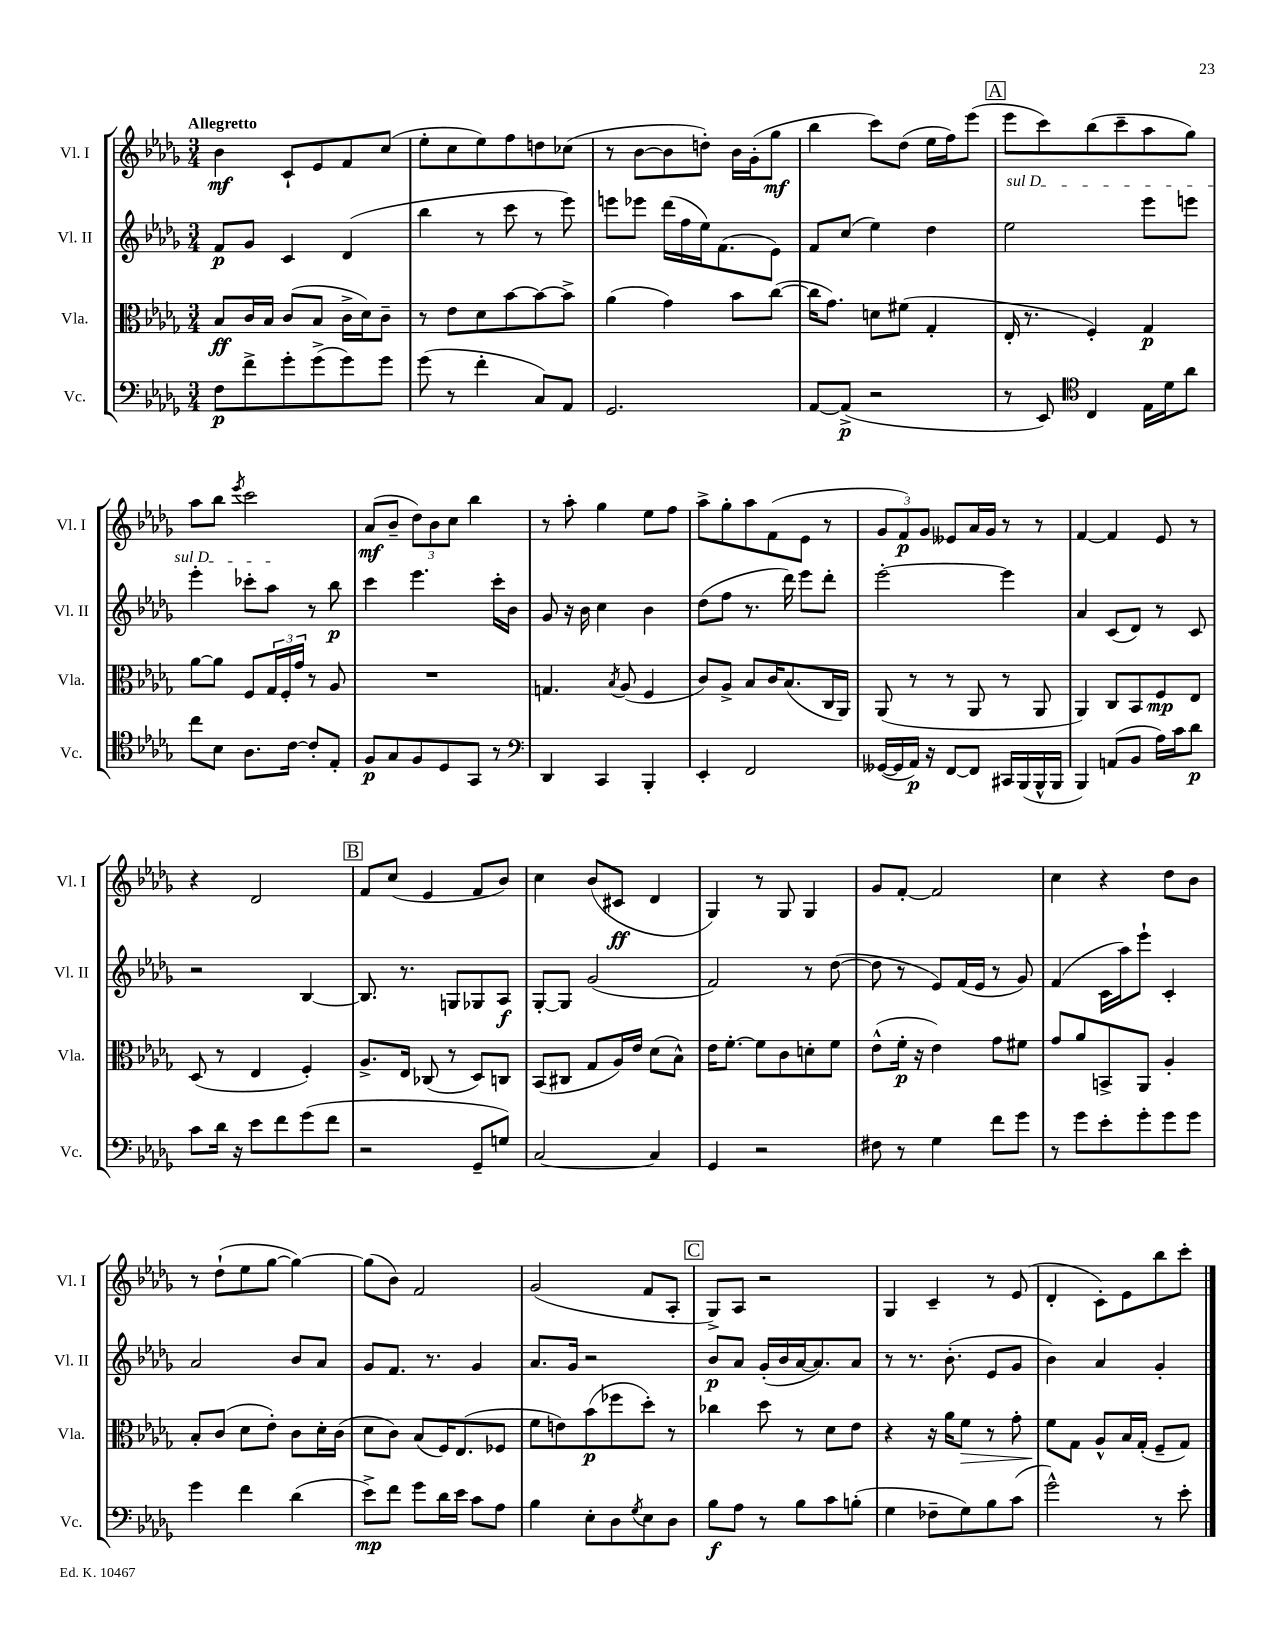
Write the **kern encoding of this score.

**kern	**dynam	**kern	**dynam	**kern	**dynam	**kern	**dynam
*part4	*part4	*part3	*part3	*part2	*part2	*part1	*part1
*staff4	*staff4	*staff3	*staff3	*staff2	*staff2	*staff1	*staff1
*I"Vc.	*	*I"Vla.	*	*I"Vl. II	*	*I"Vl. I	*
*I'Vc.	*	*I'Vla.	*	*I'Vl. II	*	*I'Vl. I	*
*clefF4	*	*clefC3	*	*clefG2	*	*clefG2	*
*k[b-e-a-d-g-]	*	*k[b-e-a-d-g-]	*	*k[b-e-a-d-g-]	*	*k[b-e-a-d-g-]	*
*M3/4	*	*M3/4	*	*M3/4	*	*M3/4	*
=1	=1	=1	=1	=1	=1	=1	=1
!	!	!	!	!	!	!LO:TX:a:B:t=Allegretto	!
8F\L	p	8B-/L	ff	8f/L	p	4b-\	mf
8f^\	.	16c/L	.	8g-/J	.	.	.
.	.	16B-/JJ	.	.	.	.	.
8g-'\	.	(8c/L	.	4c/	.	8c`/L	.
(8g-^\	.	8B-/J	.	.	.	8e-/	.
8g-\)	.	16c^\LL	.	(4d-/	.	8f/	.
.	.	16d-\J)	.	.	.	.	.
8g-\J	.	8c~\J	.	.	.	(8cc/J	.
=2	=2	=2	=2	=2	=2	=2	=2
(8g-\	.	8r	.	4bb-\	.	8ee-'\L	.
8r	.	8e-\L	.	.	.	8cc\	.
4f'\	.	8d-\	.	8r	.	8ee-\)	.
.	.	[8b-\	.	8ccc\	.	8ff\	.
8C/L)	.	8b-\_	.	8r	.	8ddn\	.
8AA-/J	.	8b-^\J]	.	8eee-\)	.	(8cc-X\J	.
=3	=3	=3	=3	=3	=3	=3	=3
2.GG-/	.	(4a-\	.	8eeen\L	.	8r	.
.	.	.	.	8eee-X\J	.	[8b-\L	.
.	.	4g-\)	.	(16ddd-\LL	.	8b-\]	.
.	.	.	.	16ff\	.	.	.
.	.	.	.	16ee-\J)	.	8ddn'\J)	.
.	.	.	.	(8.f\	.	.	.
.	.	8b-\L	.	.	.	16b-\LL	.
.	.	.	.	.	.	(16g-'\J	.
.	.	([8cc\J	.	8e-\J)	.	8gg-\J	mf
=4	=4	=4	=4	=4	=4	=4	=4
[8AA-/L	.	16cc\KL]	.	8f/L	.	4bb-\	.
.	.	8.g-\J)	.	.	.	.	.
(8AA-^/J]	p	.	.	(8cc/J	.	.	.
2r	.	8dn\L	.	4ee-\)	.	8ccc\L)	.
.	.	(8f#X\J	.	.	.	(8dd-\J	.
.	.	4G-'/	.	4dd-\	.	16ee-\LL	.
.	.	.	.	.	.	16ff\J)	.
.	.	.	.	.	.	(8eee-\J	.
!!LO:REH:place=s1:t=A
=5	=5	=5	=5	=5	=5	=5	=5
!	!	!	!	!LO:TX:a:i:t=sul D	!	!	!
8r	.	16E-'/	.	2ee-\	.	8eee-\L	.
.	.	8.r	.	.	.	.	.
8EE-/)	.	.	.	.	.	8ccc\)	.
*clefC4	*	*	*	*	*	*	*
4C/	.	4F'/)	.	.	.	(8bb-\	.
.	.	.	.	.	.	8ccc~\	.
16E-\LL	.	4G-/	p	8eee-\L	.	8aa-\	.
16d-\J	.	.	.	.	.	.	.
8a-\J	.	.	.	8eeen\J	.	8gg-\J)	.
!!LO:LB:g=z
=6	=6	=6	=6	=6	=6	=6	=6
8cc\L	.	[8a-\L	.	4eee-'\	.	8aa-\L	.
8B-\J	.	8a-\J]	.	.	.	8bb-\J	.
.	.	.	.	.	.	8qeee-/	.
8.A-\L	.	8F/L	.	8ccc-X'\L	.	2ccc\	.
.	.	24G-/L	.	8aa-\J	.	.	.
.	.	24F'/	.	.	.	.	.
[16c\Jk	.	.	.	.	.	.	.
.	.	24g-/JJ	.	.	.	.	.
8c'/L]	.	8r	.	8r	.	.	.
8E-'/J	.	8A-/	.	8bb-\	p	.	.
=7	=7	=7	=7	=7	=7	=7	=7
8F/L	p	2.r	.	4ccc\	.	(8a-/L	mf
8G-/	.	.	.	.	.	8b-~/J	.
8F/	.	.	.	4.eee-\	.	12dd-\L)	.
.	.	.	.	.	.	12b-\	.
8D-/	.	.	.	.	.	.	.
.	.	.	.	.	.	12cc\J	.
8GG-/J	.	.	.	.	.	4bb-\	.
8r	.	.	.	16ccc'\LL	.	.	.
.	.	.	.	16b-\JJ	.	.	.
=8	=8	=8	=8	=8	=8	=8	=8
*clefF4	*	*	*	*	*	*	*
4DD-/	.	4.Gn/	.	8g-/	.	8r	.
.	.	.	.	16r	.	8aa-'\	.
.	.	.	.	16b-\	.	.	.
4CC/	.	.	.	4cc\	.	4gg-\	.
.	.	8qB-/	.	.	.	.	.
.	.	(8A-/	.	.	.	.	.
4BBB-'/	.	4F/	.	4b-\	.	8ee-\L	.
.	.	.	.	.	.	8ff\J	.
=9	=9	=9	=9	=9	=9	=9	=9
4EE-'/	.	8c/L)	.	(8dd-\L	.	8aa-^\L	.
.	.	8A-^/J	.	8ff\J	.	8gg-'\	.
2FF/	.	8B-/L	.	8.r	.	8aa-\	.
.	.	16c/K	.	.	.	(8f\	.
.	.	(8.B-/	.	16ddd-\)	.	.	.
.	.	.	.	8eee-\L	.	8e-\J	.
.	.	16C/L	.	8ddd-'\J	.	8r	.
.	.	16AA-/JJ)	.	.	.	.	.
=10	=10	=10	=10	=10	=10	=10	=10
([16GG--X/LL	.	(8AA-/	.	[2eee-'\	.	12g-/L	.
16GG--/]	.	.	.	.	.	.	.
.	.	.	.	.	.	12f/)	p
16AA-/JJ)	p	8r	.	.	.	.	.
.	.	.	.	.	.	12g-/J	.
16r	.	.	.	.	.	.	.
[8FF/L	.	8r	.	.	.	8e--X/L	.
8FF/J]	.	8AA-/	.	.	.	16a-/L	.
.	.	.	.	.	.	16g-/JJ	.
16CC#X/LL	.	8r	.	4eee-\]	.	8r	.
(16BBB-/	.	.	.	.	.	.	.
16BBB-^^/	.	8AA-/	.	.	.	8r	.
16BBB-/JJ	.	.	.	.	.	.	.
=11	=11	=11	=11	=11	=11	=11	=11
4BBB-/)	.	4AA-/)	.	4a-/	.	[4f/	.
(8AAn/L	.	8C/L	.	(8c/L	.	4f/]	.
8BB-/J	.	8BB-/	.	8d-/J)	.	.	.
16A-\LL)	.	8F/	mp	8r	.	8e-/	.
16c\J	.	.	.	.	.	.	.
8d-\J	p	8E-/J	.	8c/	.	8r	.
!!LO:LB:g=z
=12	=12	=12	=12	=12	=12	=12	=12
8c\L	.	(8D-/	.	2r	.	4r	.
16d-\Jk	.	8r	.	.	.	.	.
16r	.	.	.	.	.	.	.
8e-\L	.	4E-/	.	.	.	2d-/	.
8f\	.	.	.	.	.	.	.
(8g-\	.	4F'/)	.	[4B-/	.	.	.
8f\J	.	.	.	.	.	.	.
!!LO:REH:place=s1:t=B
=13	=13	=13	=13	=13	=13	=13	=13
2r	.	8.A-^/L	.	8.B-/]	.	8f/L	.
.	.	.	.	.	.	(8cc/J	.
.	.	16E-/Jk	.	8.r	.	.	.
.	.	(8C-X/	.	.	.	4e-/	.
.	.	8r	.	8Gn/L	.	.	.
8GG-~/L	.	8D-/L)	.	8G-X/	.	8f/L	.
8Gn/J)	.	8Cn/J	.	8A-/J	f	8b-/J)	.
=14	=14	=14	=14	=14	=14	=14	=14
[2C/	.	(8BB-/L	.	[8G-'/L	.	4cc\	.
.	.	8C#X/J	.	8G-/J]	.	.	.
.	.	8G-/L	.	(2g-/	.	(8b-/L	.
.	.	16A-/L)	.	.	.	8c#X/J	ff
.	.	16e-/JJ	.	.	.	.	.
4C/]	.	(8d-\L	.	.	.	4d-/	.
.	.	8B-^^\J)	.	.	.	.	.
=15	=15	=15	=15	=15	=15	=15	=15
4GG-/	.	16e-\KL	.	2f/)	.	4G-/)	.
.	.	[8.f'\J	.	.	.	.	.
2r	.	8f\L]	.	.	.	8r	.
.	.	8c\	.	.	.	8G-/	.
.	.	8dn'\	.	8r	.	4G-/	.
.	.	8f\J	.	([8dd-\	.	.	.
=16	=16	=16	=16	=16	=16	=16	=16
8F#X\	.	(8e-^^\L	.	8dd-\]	.	8g-/L	.
8r	.	16f'\Jk	p	8r	.	[8f'/J	.
.	.	16r	.	.	.	.	.
4G-\	.	4e-\)	.	8e-/L)	.	2f/]	.
.	.	.	.	(16f/L	.	.	.
.	.	.	.	16e-/JJ	.	.	.
8f\L	.	8g-\L	.	8r	.	.	.
8g-\J	.	8f#X\J	.	8g-/)	.	.	.
=17	=17	=17	=17	=17	=17	=17	=17
8r	.	8g-/L	.	(4f/	.	4cc\	.
8g-\L	.	8a-/	.	.	.	.	.
8e-'\	.	8BBn^/	.	16c\LL	.	4r	.
.	.	.	.	16aa-\J)	.	.	.
8g-'\	.	8AA-/J	.	8eee-`\J	.	.	.
8g-\	.	4A-'/	.	4c'/	.	8dd-\L	.
8g-\J	.	.	.	.	.	8b-\J	.
!!LO:LB:g=z
=18	=18	=18	=18	=18	=18	=18	=18
4g-\	.	8B-'/L	.	2a-/	.	8r	.
.	.	(8c/J	.	.	.	(8dd-`\L	.
4f\	.	8d-\L	.	.	.	8ee-\	.
.	.	8e-'\J)	.	.	.	[8gg-\J	.
(4d-\	.	8c\L	.	8b-/L	.	4gg-\_)	.
.	.	16d-'\L	.	8a-/J	.	.	.
.	.	(16c\JJ	.	.	.	.	.
=19	=19	=19	=19	=19	=19	=19	=19
8e-^\L)	mp	8d-\L	.	8g-/L	.	(8gg-\L]	.
8f\J	.	8c\J)	.	8.f/J	.	8b-\J)	.
8g-\L	.	(8B-/L	.	.	.	2f/	.
.	.	.	.	8.r	.	.	.
16d-\L	.	16F/K)	.	.	.	.	.
16e-\JJ	.	(8.E-/	.	.	.	.	.
8c\L	.	.	.	4g-/	.	.	.
8A-\J	.	8F-X/J	.	.	.	.	.
=20	=20	=20	=20	=20	=20	=20	=20
4B-\	.	8f\L	.	8.a-/L	.	(2g-/	.
.	.	8en\)	.	.	.	.	.
.	.	.	.	16g-/Jk	.	.	.
8E-'\L	.	(8b-\	p	2r	.	.	.
8D-\	.	8ff-X\	.	.	.	.	.
8qG-/	.	.	.	.	.	.	.
8E-\	.	8dd-'\J)	.	.	.	8f/L	.
8D-\J	.	8r	.	.	.	8A-'/J	.
!!LO:REH:place=s1:t=C
=21	=21	=21	=21	=21	=21	=21	=21
8B-\L	f	4cc-X\	.	8b-/L	p	8G-^/L)	.
8A-\J	.	.	.	8a-/J	.	8A-/J	.
8r	.	8dd-\	.	(16g-'/LL	.	2r	.
.	.	.	.	16b-/	.	.	.
8B-\L	.	8r	.	[16a-/J	.	.	.
.	.	.	.	8.a-/])	.	.	.
8c\	.	8d-\L	.	.	.	.	.
(8Bn'\J	.	8e-\J	.	8a-/J	.	.	.
=22	=22	=22	=22	=22	=22	=22	=22
4G-\	.	4r	.	8r	.	4G-/	.
.	.	.	.	8.r	.	.	.
8F-X~\L	.	16r	.	.	.	4c~/	.
.	.	16a-\KL	.	(8.b-'\	.	.	.
!	!	!	!LO:HP:b	!	!	!	!
8G-\)	.	8f\J	>	.	.	.	.
8B-\	.	8r	.	8e-/L	.	8r	.
(8c\J	.	8g-'\	.	8g-/J	.	(8e-/	.
=23	=23	=23	=23	=23	=23	=23	=23
2g-^^\)	.	8f\L	.	4b-\)	.	4d-'/	.
.	.	8G-\J	]	.	.	.	.
.	.	8A-^^/L	.	4a-/	.	8c'\L)	.
.	.	16B-/L	.	.	.	8e-\	.
.	.	(16G-'/JJ	.	.	.	.	.
8r	.	8F~/L	.	4g-'/	.	8bb-\	.
8e-'\	.	8G-/J)	.	.	.	8ccc'\J	.
==	==	==	==	==	==	==	==
*-	*-	*-	*-	*-	*-	*-	*-
